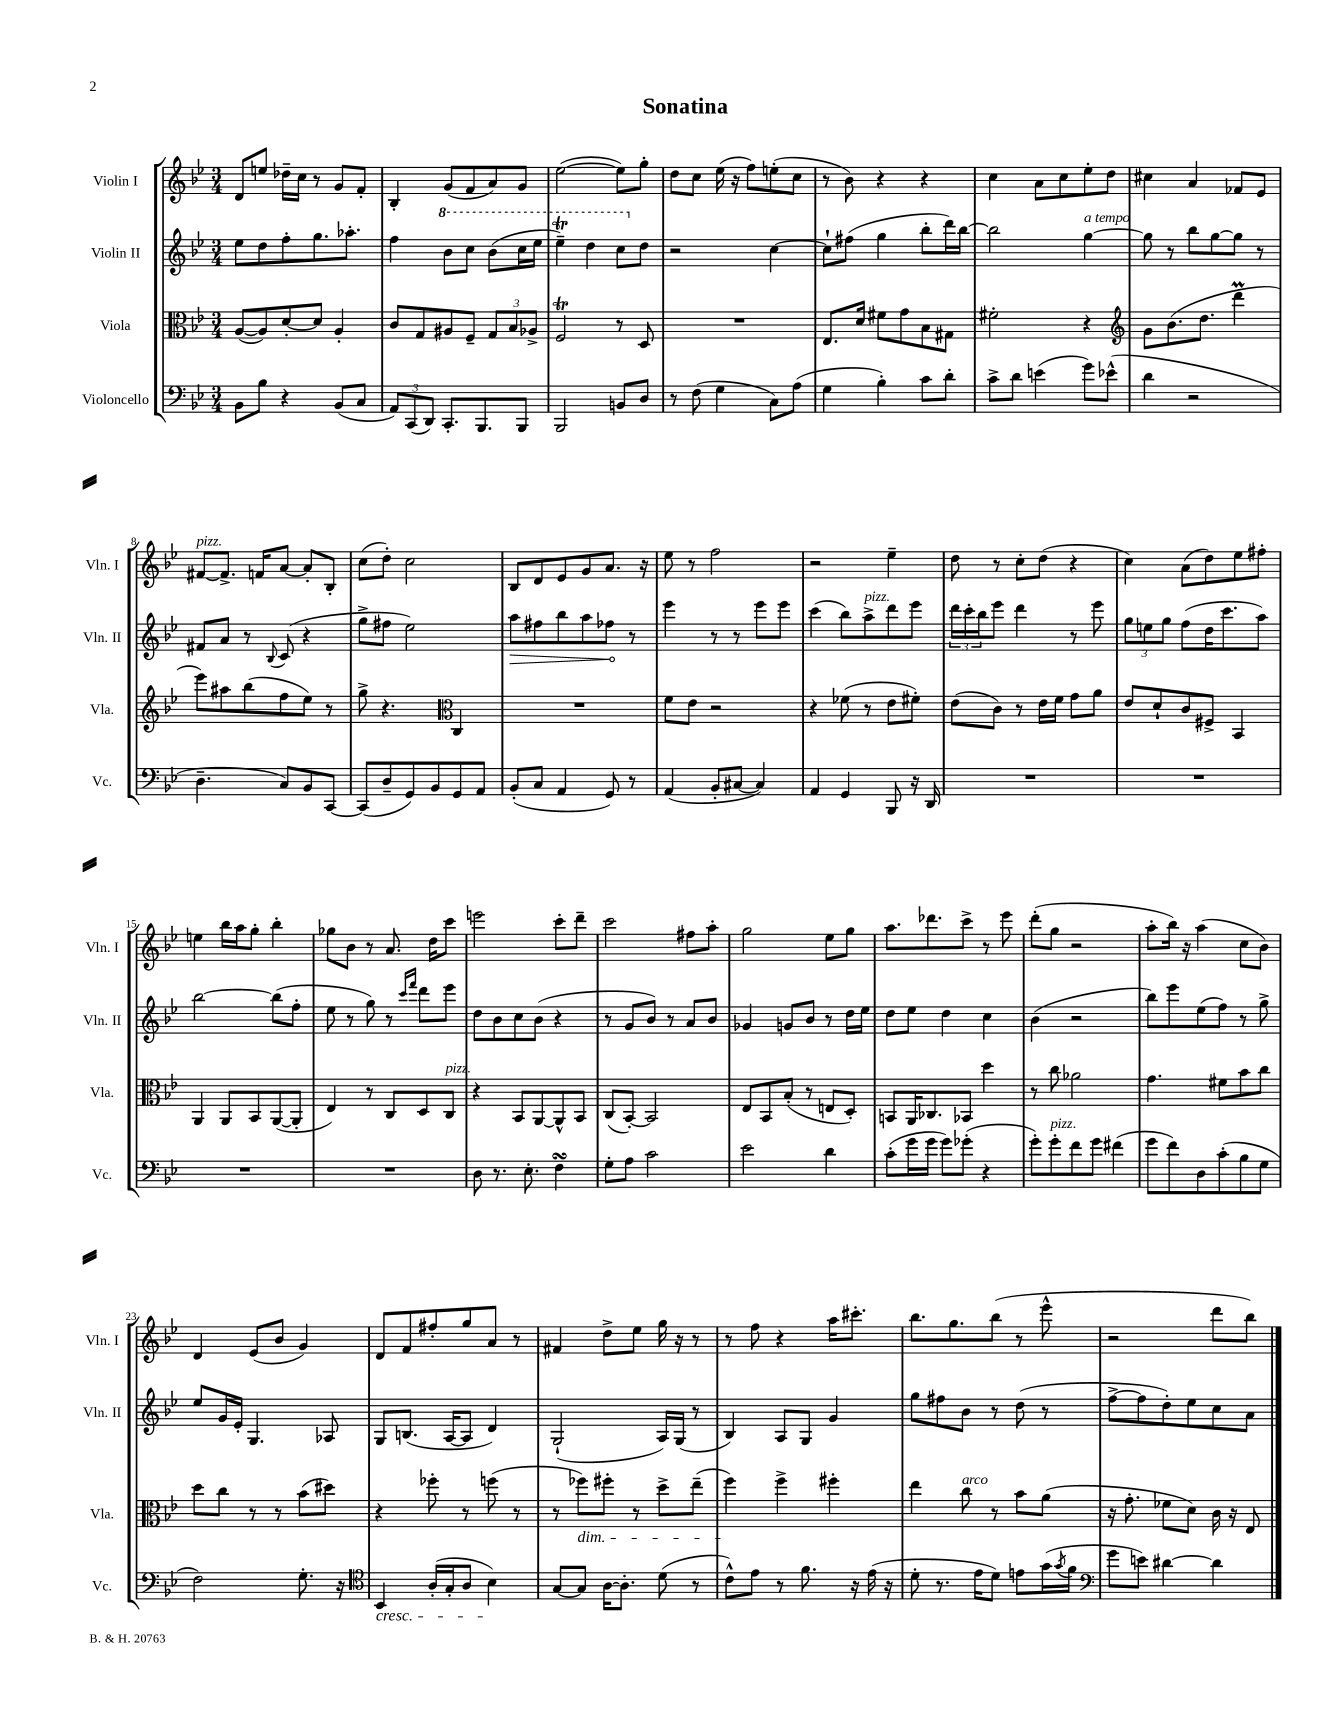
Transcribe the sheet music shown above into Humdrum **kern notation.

**kern	**kern	**kern	**kern
*staff4	*staff3	*staff2	*staff1
*clefF4	*clefC3	*clefG2	*clefG2
*k[b-e-]	*k[b-e-]	*k[b-e-]	*k[b-e-]
*M3/4	*M3/4	*M3/4	*M3/4
8BB-	([8A	8ee-	8d
8B-	8A])	8dd	8ee
4r	[8d'	8ff'	16dd-~
.	.	.	16cc
.	8d]	8.gg	8r
(8BB-	4A'	.	8g
.	.	8.aa-'	.
8C	.	.	8f'
=	=	=	=
12AA)	8c	4ff	4B-'
(12CC	.	.	.
.	8G	.	.
12DD)	.	.	.
8.CC'	8A#	8bb-	(8g
.	8F~	8ccc	8f
8.BBB-	.	.	.
.	12G	(8bb-	8a)
.	12B-	.	.
8BBB-	.	16ccc	8g
.	12A-^	.	.
.	.	16eee-	.
=	=	=	=
2BBB-	2F	4eee-~)	([2ee-
.	.	4ddd	.
8BB	8r	8ccc	8ee-])
8D	8D	8dd	8gg'
=	=	=	=
8r	2.r	2r	8dd
(8F	.	.	8cc
4G	.	.	(16ee-
.	.	.	16r
.	.	.	8ff)
8C)	.	[4cc	(8ee'
(8A	.	.	8cc
=	=	=	=
4G	8.E-	8cc`]	8r
.	.	(8ff#	8b-)
.	16d	.	.
4B-')	8f#	4gg	4r
.	8g	.	.
8c	8B-	8bb-'	4r
8d'	8G#	16ddd)	.
.	.	[16bb-	.
=	=	=	=
8c^	2f#'	2bb-]	4cc
8d	.	.	.
(4e	.	.	8a
.	.	.	8cc
8g)	4r	[4gg	8ee-'
(8e-^^	.	.	8dd
=	=	=	=
*	*clefG2	*	*
4d	8g	8gg]	4cc#
.	(8.b-	8r	.
2r	.	8bb-	4a
.	8.dd	.	.
.	.	[8gg	.
.	4ddd	8gg]	8f-
.	.	8r	8e-
=	=	=	=
4.D~	8eee-)	8f#	[8f#
.	8aa#	8a	8.f#^]
.	(8bb-	8r	.
.	.	.	16f
.	.	8qqB-	.
8C)	8ff	(8c	[8a
8BB-	8ee-)	4r	8a']
[8CC	8r	.	8B-'
=	=	=	=
(8CC]	8gg^	8gg^	(8cc
8D~	4.r	8ff#	8dd')
8GG)	.	2ee-)	2cc
8BB-	.	.	.
*	*clefC3	*	*
8GG	4C	.	.
8AA	.	.	.
=	=	=	=
(8BB-'	2.r	8aa	8B-
8C	.	8ff#	8d
4AA	.	8bb-	8e-
.	.	8aa	8g
8GG)	.	8ff-	8.a
8r	.	8r	.
.	.	.	16r
=	=	=	=
(4AA	8f	4eee-	8ee-
.	8e-	.	8r
8BB-'	2r	8r	2ff
[8C#	.	8r	.
4C#])	.	8eee-	.
.	.	8eee-	.
=	=	=	=
4AA	4r	(4ccc	2r
4GG	(8f-	8bb-)	.
.	8r	8aa^	.
8BBB-	8e-	8ddd	4ee-~
16r	8f#')	8eee-	.
16DD	.	.	.
=	=	=	=
2.r	(8e-	24ddd	8dd
.	.	24ccc'	.
.	.	24bb-	.
.	8c)	8eee-	8r
.	8r	4ddd	8cc'
.	16e-	.	(8dd
.	16f	.	.
.	8g	8r	4r
.	8a	8eee-	.
=	=	=	=
2.r	8e-	12gg	4cc)
.	.	12ee	.
.	8d`	.	.
.	.	12gg	.
.	8c	(8ff	(8a
.	8F#^	16dd	8dd)
.	.	8.ccc	.
.	4BB-	.	8ee-
.	.	8aa)	8ff#'
=	=	=	=
2.r	4AA	[2bb-	4ee
.	8AA	.	16bb-
.	.	.	16aa
.	8BB-	.	8gg'
.	([8AA	(8bb-]	4bb-'
.	8AA']	8ff'	.
=	=	=	=
2.r	4E-)	8ee-	8gg-
.	.	8r	8b-
.	8r	8gg)	8r
.	8C	8r	8.a
.	.	16qqccc	.
.	.	16qqfff	.
.	8D	8ddd	.
.	.	.	16dd
.	8C	8eee-	8ccc
=	=	=	=
8D	4r	8dd	2eee
8.r	.	8b-	.
.	8BB-	8cc	.
8.E-'	.	.	.
.	[8AA	(8b-	.
4F	8AA^^]	4r	8ccc'
.	8BB-	.	8ddd~
=	=	=	=
8G'	(8C	8r	2ccc
8A	[8BB-')	8g	.
2c	2BB-]	8b-)	.
.	.	8r	.
.	.	8a	8ff#
.	.	8b-	8aa'
=	=	=	=
2e-	8E-	4g-	2gg
.	8BB-	.	.
.	(8B-'	8g	.
.	8r	8b-	.
4d	8E	8r	8ee-
.	8D')	16dd	8gg
.	.	16ee-	.
=	=	=	=
(8c'	8BB	8dd	8.aa
16g	16AA	8ee-	.
16g	8.C-	.	8.ddd-
8g)	.	4dd	.
(8g-'	8BB-	.	8ccc^
4r	4dd	4cc	8r
.	.	.	8eee-
=	=	=	=
8g')	8r	(4b-	(8ddd'
8g'	8cc	.	8gg
8f	2a-	2r	2r
8g	.	.	.
(4f#	.	.	.
=	=	=	=
8g	4.g	8bb-)	8aa'
8f)	.	8eee-	16bb-)
.	.	.	16r
8D	.	(8ee-	(4aa
(8c'	8f#	8ff)	.
8B-	8b-	8r	8cc
8G	8cc	8gg^	8b-)
=	=	=	=
2F)	8dd	8ee-	4d
.	8cc	16g	.
.	.	16e-'	.
.	8r	4.G	(8e-
.	8r	.	8b-
8.G'	(8b-	.	4g)
.	8dd#)	8A-	.
16r	.	.	.
=	=	=	=
*clefC4	*	*	*
4BB-	4r	8G	8d
.	.	(8.B	8f
(16A'	8ff-'	.	8ff#'
16G'	.	[16A	.
8A	8r	8A]	8gg
4B-)	(8ff	4d)	8a
.	8r	.	8r
=	=	=	=
[8G	8r	(2G`	4f#
8G]	8ff-)	.	.
[16A	8ff#'	.	8dd^
8.A']	.	.	.
.	8r	.	8ee-
(8d	8dd^	16A)	16gg
.	.	(16G	16r
8r	(8ee-~	8r	8r
=	=	=	=
8c^^)	4ff)	4B-)	8r
8e-	.	.	8ff
8r	4ff^	8A	4r
8.f	.	8G	.
.	4ff#'	4g	16aa
16r	.	.	8.ccc#'
(16e-	.	.	.
16r	.	.	.
=	=	=	=
8d'	4ee-	8gg	8.bb-
8.r	.	8ff#	.
.	.	.	8.gg
.	8cc	8b-	.
16e-	.	.	.
8d)	8r	8r	(8bb-
8e	8b-	(8dd	8r
(16g	(8a	8r	8eee-^^
8qg	.	.	.
16f	.	.	.
=	=	=	=
*clefF4	*	*	*
8g	16r	[8ff^	2r
.	8.g'	.	.
8e)	.	8ff]	.
[4d#	8f-	8dd')	.
.	8d)	8ee-	.
4d#]	16c	8cc	8ddd
.	16r	.	.
.	8E-	8a	8bb-)
==	==	==	==
*-	*-	*-	*-
